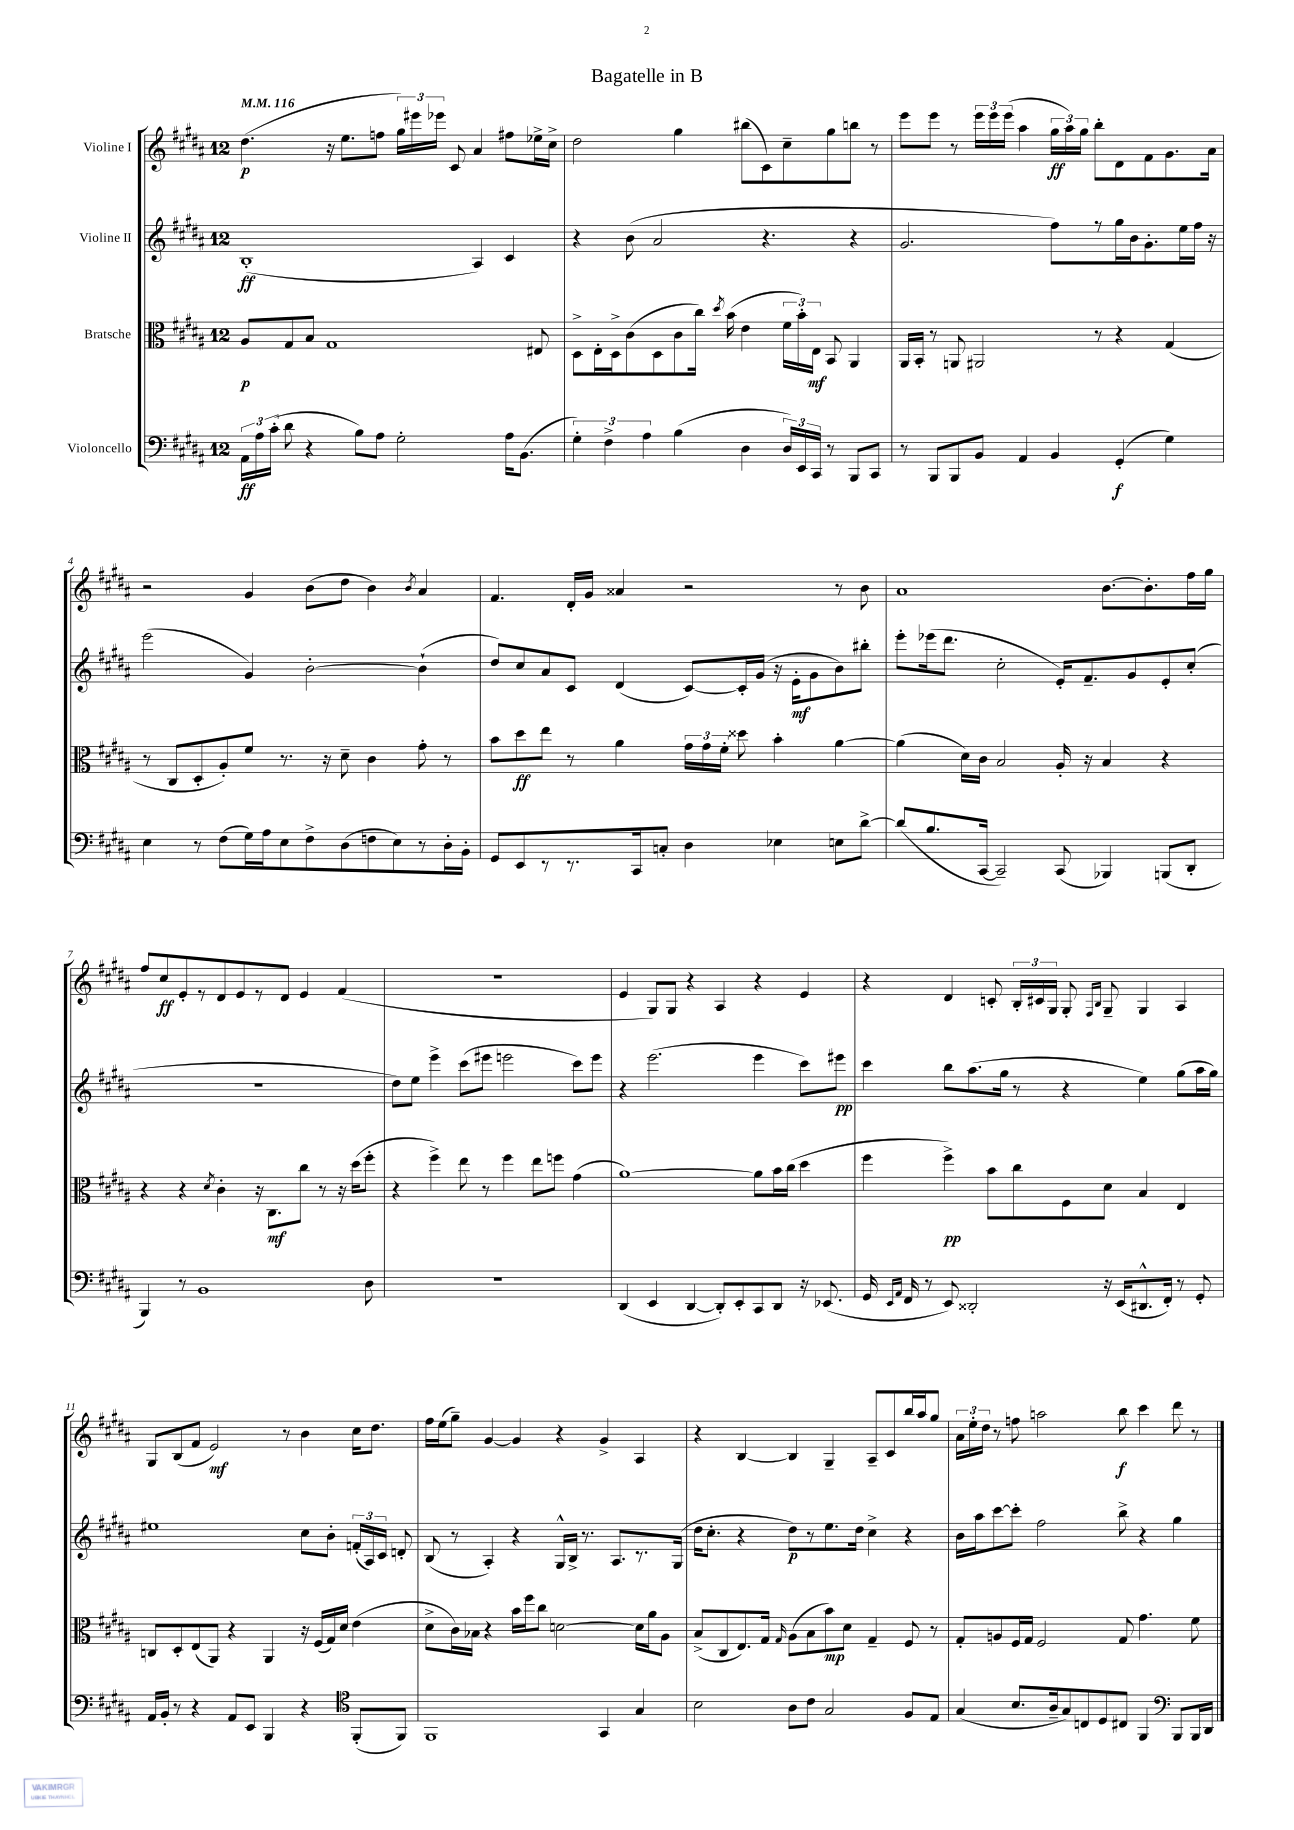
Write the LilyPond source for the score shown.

\header { title = "Bagatelle in B" }
<<
\new StaffGroup <<
\new Staff = "s0" \with { instrumentName = "Violine I" } {
    \clef treble \key b \major \once \override Staff.TimeSignature.style = #'single-digit \time 12/8 \tempo 4 = 116
    \autoBeamOff dis''4.\p( r16 e''8.[ f''8] \tuplet 3/2 { gis''16[) eis'''16 ees'''16] } cis'8 ais'4 fis''8[ ees''16-> cis''16]-> |
    dis''2 gis''4 bis''8[( cis'8) cis''8-- gis''8 b''8] r8 |
    e'''8[ e'''8] r8 \tuplet 3/2 { e'''16[ e'''16 e'''16]( } ais''4 \tuplet 3/2 { gis''16[\ff ais''16) gis''16] } b''8[-. dis'8 fis'8 gis'8. ais'16] |
    r2 gis'4 b'8[( dis''8] b'4) \acciaccatura { b'8 } ais'4 |
    fis'4. dis'16[-. gis'16] aisis'4 r2 r8 b'8 |
    ais'1 b'8.[~ b'8.-. fis''16 gis''16] |
    fis''8[ cis''8\ff e'8-. r8 dis'8 e'8 r8 dis'8] e'4 fis'4( |
    R1. |
    e'4 gis8[) gis8] r4 ais4 r4 e'4 |
    r4 dis'4 c'8-. \tuplet 3/2 { b16[-. cis'16 gis16] } gis8-. \grace { fis16[ b16] } gis8-- gis4 ais4 |
    gis8[ b8( fis'8] e'2\mf) r8 b'4 cis''16[ dis''8.] |
    fis''16[ e''16( gis''8]--) gis'4~ gis'4 r4 gis'4-> ais4 |
    r4 b4~ b4 gis4-- ais8[-- cis'8 b''16 ais''16 gis''8] |
    \tuplet 3/2 { ais'16[ e''16-. dis''16] } r8 f''8 a''2 b''8\f cis'''4 dis'''8 r8 \bar "|." |
}
\new Staff = "s1" \with { instrumentName = "Violine II" } {
    \clef treble \key b \major \once \override Staff.TimeSignature.style = #'single-digit \time 12/8
    \autoBeamOff b1-.\ff( ais4) cis'4 |
    r4 b'8( ais'2 r4. r4 |
    gis'2. fis''8[) r8 gis''16 b'16 gis'8.-. e''16 fis''16] r16 |
    e'''2( gis'4) b'2~-. b'4-!( |
    dis''8[) cis''8 ais'8 cis'8] dis'4( cis'8[~) cis'16-. gis'16]( r16 e'16[-.\mf gis'8 b'8) bis''8]-. |
    e'''8[-. ees'''16( dis'''8.] cis''2-. e'16[-.) fis'8.-- gis'8 e'8-. cis''8]-.( |
    R1. |
    dis''8[) e''8] e'''4-> cis'''8[( eis'''8] e'''2 cis'''8[) e'''8] |
    r4 e'''2.( e'''4 cis'''8[) eis'''8]\pp |
    cis'''4 b''8[ ais''8.( gis''16] r8 r4 e''4) gis''8[( ais''16 gis''16]) |
    eis''1 cis''8[ b'8]-. \tuplet 3/2 { f'16[-.( ais16) cis'16] } d'8-. |
    b8( r8 ais4-.) r4 gis16[-^ b16]-> r8. ais8.[ r8. gis16]( |
    dis''16[ cis''8.]-. r4 dis''8[\p) r8 e''8. dis''16] cis''4-> r4 |
    b'16[ ais''16 cis'''8~ cis'''8]-. fis''2 b''8-> r4 gis''4 \bar "|." |
}
\new Staff = "s2" \with { instrumentName = "Bratsche" } {
    \clef alto \key b \major \once \override Staff.TimeSignature.style = #'single-digit \time 12/8
    \autoBeamOff ais8[\p gis8 b8] gis1 eis8 |
    dis8[-> e16-. dis16-> cis'8( dis8 cis'8 cis''16]) \acciaccatura { dis''8 } b'16( e'4 \tuplet 3/2 { fis'16[ b'16-.) e16]\mf } b,8 ais,4 |
    ais,16[ b,16]-. r8 a,8 ais,2 r8 r4 gis4( |
    r8 cis8[ dis8-. ais8-.) fis'8] r8. r16 dis'8-- cis'4 gis'8-. r8 |
    b'8[ dis''8\ff e''8] r8 ais'4 \tuplet 3/2 { gis'16[ gis'16 fis'16]-. } disis''8 b'4-. ais'4~ |
    ais'4( dis'16[) cis'16] b2 ais16-. r16 b4 r4 |
    r4 r4 \acciaccatura { dis'8 } cis'4-. r16 cis8.[\mf cis''8] r8 r16 dis''16[( fis''8]-. |
    r4 fis''4->) e''8 r8 fis''4 e''8[ f''8] gis'4( |
    ais'1~) ais'8[ b'16 cis''16]( dis''4 |
    fis''4 fis''4->\pp) b'8[ cis''8 fis8 dis'8] b4 e4 |
    c8[ dis8-. e8( ais,8]) r4 ais,4 r16 fis16[( gis16) dis'16] e'4( |
    dis'8[-> cis'16) bes16] r4 b'16[ fis''16 cis''8] d'2~ d'16[ ais'16 ais8] |
    b8[->( cis8 e8.) gis16] \grace { gis16 } ais8[( b8 b'8\mp) dis'8] gis4-- fis8 r8 |
    gis8[-. a8 fis16 gis16] fis2 gis8 gis'4. fis'8 \bar "|." |
}
\new Staff = "s3" \with { instrumentName = "Violoncello" } {
    \clef bass \key b \major \once \override Staff.TimeSignature.style = #'single-digit \time 12/8
    \autoBeamOff \tuplet 3/2 { ais,16[\ff ais16 cis'16]-.( } dis'8 r4 b8[) ais8] gis2-. ais16[ b,8.]( |
    \tuplet 3/2 { gis4-.) fis4-> ais4 } b4( dis4 \tuplet 3/2 { dis16[) e,16 cis,16] } r8 b,,8[ cis,8] |
    r8 b,,8[ b,,8 b,8] ais,4 b,4 gis,4-.\f( gis4) |
    e4 r8 fis8[( gis16) ais16 e8 fis8-> dis8( f8 e8) r8 dis16-. b,16]-. |
    gis,8[ e,8 r8 r8. cis,16 c8]-. dis4 ees4 e8[ dis'8]~-> |
    dis'8[( b8. cis,16]~ cis,2--) cis,8( bes,,4) b,,8[( dis,8]-. |
    b,,4) r8 b,1 dis8 |
    R1. |
    dis,4( e,4 dis,4~ dis,8[-.) e,8-. cis,8 dis,8] r16 ees,8.( |
    gis,16 \grace { e,16[ ais,16] } fis,16 r8 e,8) disis,2-. r16 e,16[( dis,8.-^ fis,16]-.) r8 gis,8-. |
    ais,16[ b,16]-. r8 r4 ais,8[ e,8] b,,4 r4 \clef tenor fis,8[-.( fis,8]) |
    fis,1 gis,4 gis4 |
    b2 ais8[ cis'8] gis2 fis8[ e8] |
    gis4( b8.[ ais16-- gis8) c8 dis8 cis8] fis,4 \clef bass b,,8[ b,,16 dis,16] \bar "|." |
}
>>
>>
